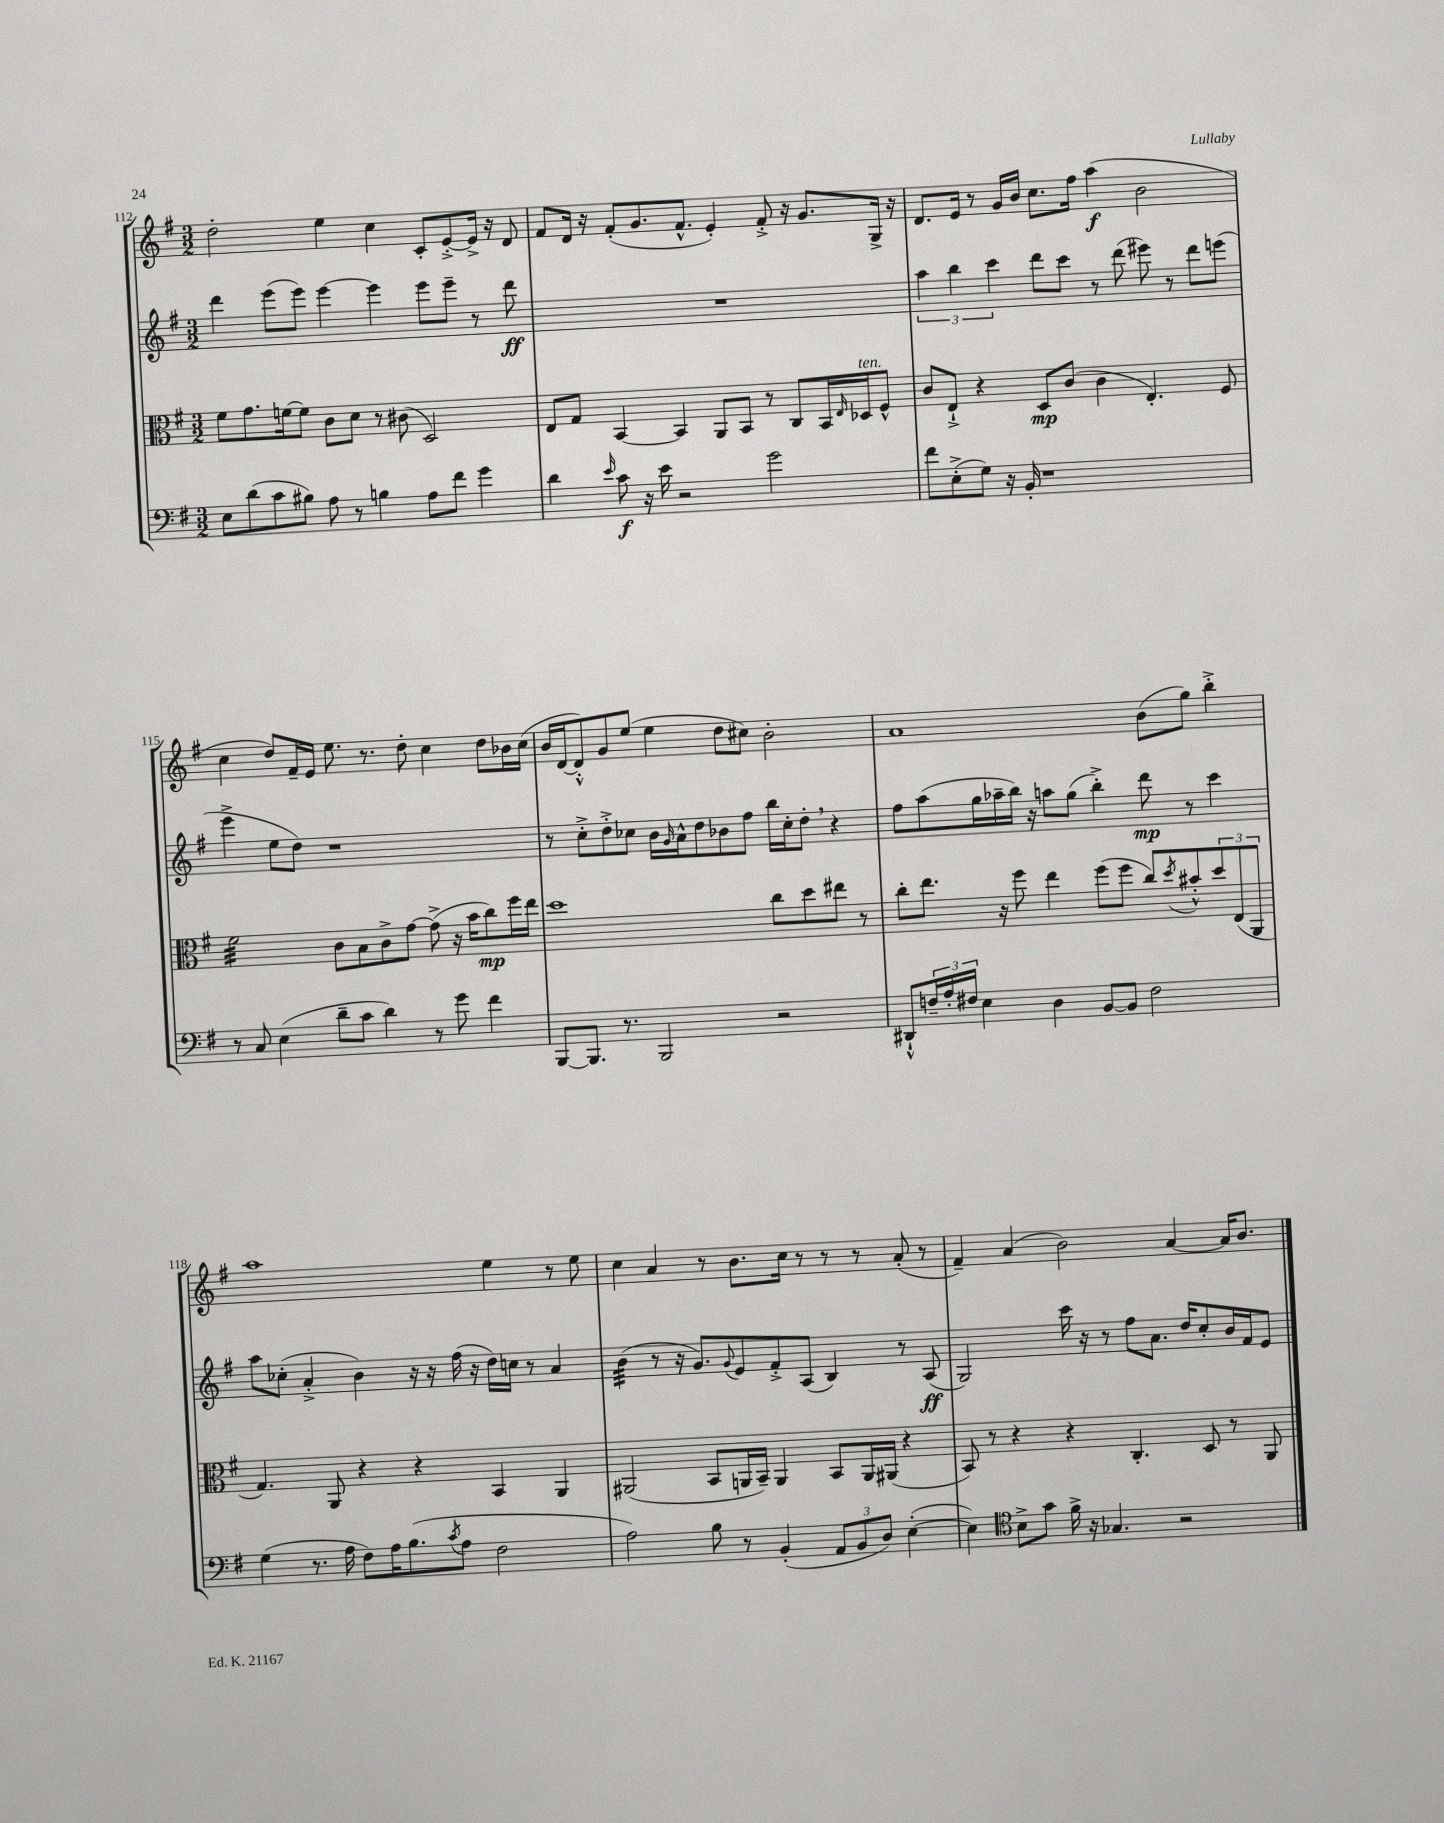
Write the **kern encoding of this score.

**kern	**kern	**kern	**kern
*staff4	*staff3	*staff2	*staff1
*clefF4	*clefC3	*clefG2	*clefG2
*k[f#]	*k[f#]	*k[f#]	*k[f#]
*M3/2	*M3/2	*M3/2	*M3/2
8E	8f#	4ddd	2dd'
(8d	8.g	.	.
8c	.	(8eee	.
.	[16f	.	.
8B#)	8f]	8eee)	.
8A	8c	[4eee	4ee
8r	8d	.	.
4B	8r	4eee]	4cc
.	(8c#	.	.
8A	2D)	8eee	8c'
8f#	.	8eee~	[8e'^
4g	.	8r	16e^]
.	.	.	16r
.	.	8ddd	8d
=	=	=	=
4d	8E	1.r	8f#
.	8G	.	16d
.	.	.	16r
16qqe	.	.	.
8c	[4BB	.	(8f#'
16r	.	.	8.g
16e	.	.	.
2r	4BB]	.	.
.	.	.	8.f#^^
.	8AA	.	4e')
.	8BB	.	.
2g	8r	.	8f#'^
.	8C	.	16r
.	.	.	8.g
.	16BB	.	.
.	16qqE	.	.
.	16D-	.	.
.	8F#^^	.	16G^
.	.	.	16r
=	=	=	=
8f#	8c	6aa	8.d
(8E'^	8E`^	.	.
.	.	6bb	.
.	.	.	16e
8G)	4r	.	8r
.	.	6ccc	.
16r	.	.	16g
16BB'	.	.	16b
1r	8D	8ddd	8.cc
.	(8c	8ccc	.
.	.	.	16ff#
.	4c	8r	(4aa
.	.	(8ddd	.
.	4.E')	8eee#)	2b
.	.	8r	.
.	.	8ddd	.
.	8F#	(8eee	.
=	=	=	=
8r	2f#	4eee^	4cc
8C	.	.	.
(4E	.	8ee	8dd)
.	.	8dd)	16f#~
.	.	.	16e
8d~	8c	1r	8.ee
8c	8B	.	.
.	.	.	8.r
4d)	8c^	.	.
.	[8g	.	8dd'
8r	(8g^]	.	4cc
8g	16r	.	.
.	16b	.	.
4f#	8cc)	.	8dd
.	16ff#	.	16b-
.	16ee	.	(16cc
=	=	=	=
[8BBB	1dd	8r	16b
.	.	.	[16d
8.BBB]	.	8cc'^	8d'^^])
.	.	8dd'^	8g
8.r	.	.	.
.	.	8cc-	(8ee
2BBB	.	16b	4ee
.	.	16qqg	.
.	.	16a^^	.
.	.	8dd	.
.	.	8b-	8dd
.	.	8ff#	8cc#)
2r	8cc	16bb	2b'
.	.	16cc-'	.
.	8dd	8dd'	.
.	8ee#	4r	.
.	8r	.	.
=	=	=	=
8DD#`^^	8cc'	8ff#	1a
24F~	8.ee	(8aa	.
24A'	.	.	.
24F#	.	.	.
4E	.	16gg	.
.	16r	16aa-~	.
.	8ff#	16bb)	.
.	.	16r	.
4D	4ee	8aa	.
.	.	(8gg	.
[8BB	(8ff#	4bb'^)	.
8BB]	8ff#	.	.
2F#	8cc)	8ddd	(8b
.	8qdd	.	.
.	8b#'^^	8r	8gg)
.	12dd	4ccc	4bb'^
.	(12E	.	.
.	12AA	.	.
=	=	=	=
(4G	4.G)	8aa	1aa
.	.	(8cc-'	.
8.r	.	4a'^	.
.	8AA	.	.
16A	.	.	.
8F#)	4r	4b)	.
16A	.	.	.
(8.B	.	.	.
.	4r	16r	.
.	.	16r	.
8qc	.	.	.
8A	.	(16ff#	.
.	.	16r	.
2F#	4BB	16dd)	4ee
.	.	16cc	.
.	.	8r	.
.	4AA	4a	8r
.	.	.	8ee
=	=	=	=
2A)	(2AA#	(4b	4cc
.	.	8r	4a
.	.	16r	.
.	.	8.g)	.
8B	8BB	.	8r
.	.	8qqg	.
8r	16AA	8e	8.b
.	16BB~)	.	.
(4BB'	4AA	8f#'^	.
.	.	.	16cc
.	.	(8A	8r
12AA	8BB	4B)	8r
12BB	.	.	.
.	16AA	.	8r
12D)	.	.	.
.	(16AA#	.	.
([4E'	4r	8r	(8a'
.	.	(8A	8r
=	=	=	=
4E])	8BB)	2G)	4f#~)
.	8r	.	.
*clefC4	*	*	*
8B^	4r	.	(4a
8g	.	.	.
16f#^	4r	16ccc	2b)
16r	.	16r	.
4.G-	.	8r	.
.	4.C'	8ff#	.
.	.	8.a	.
2r	.	.	[4a
.	.	16dd	.
.	8D	8cc'	.
.	8r	16b	16a]
.	.	16f#	8.b
.	8AA	8e	.
==	==	==	==
*-	*-	*-	*-
